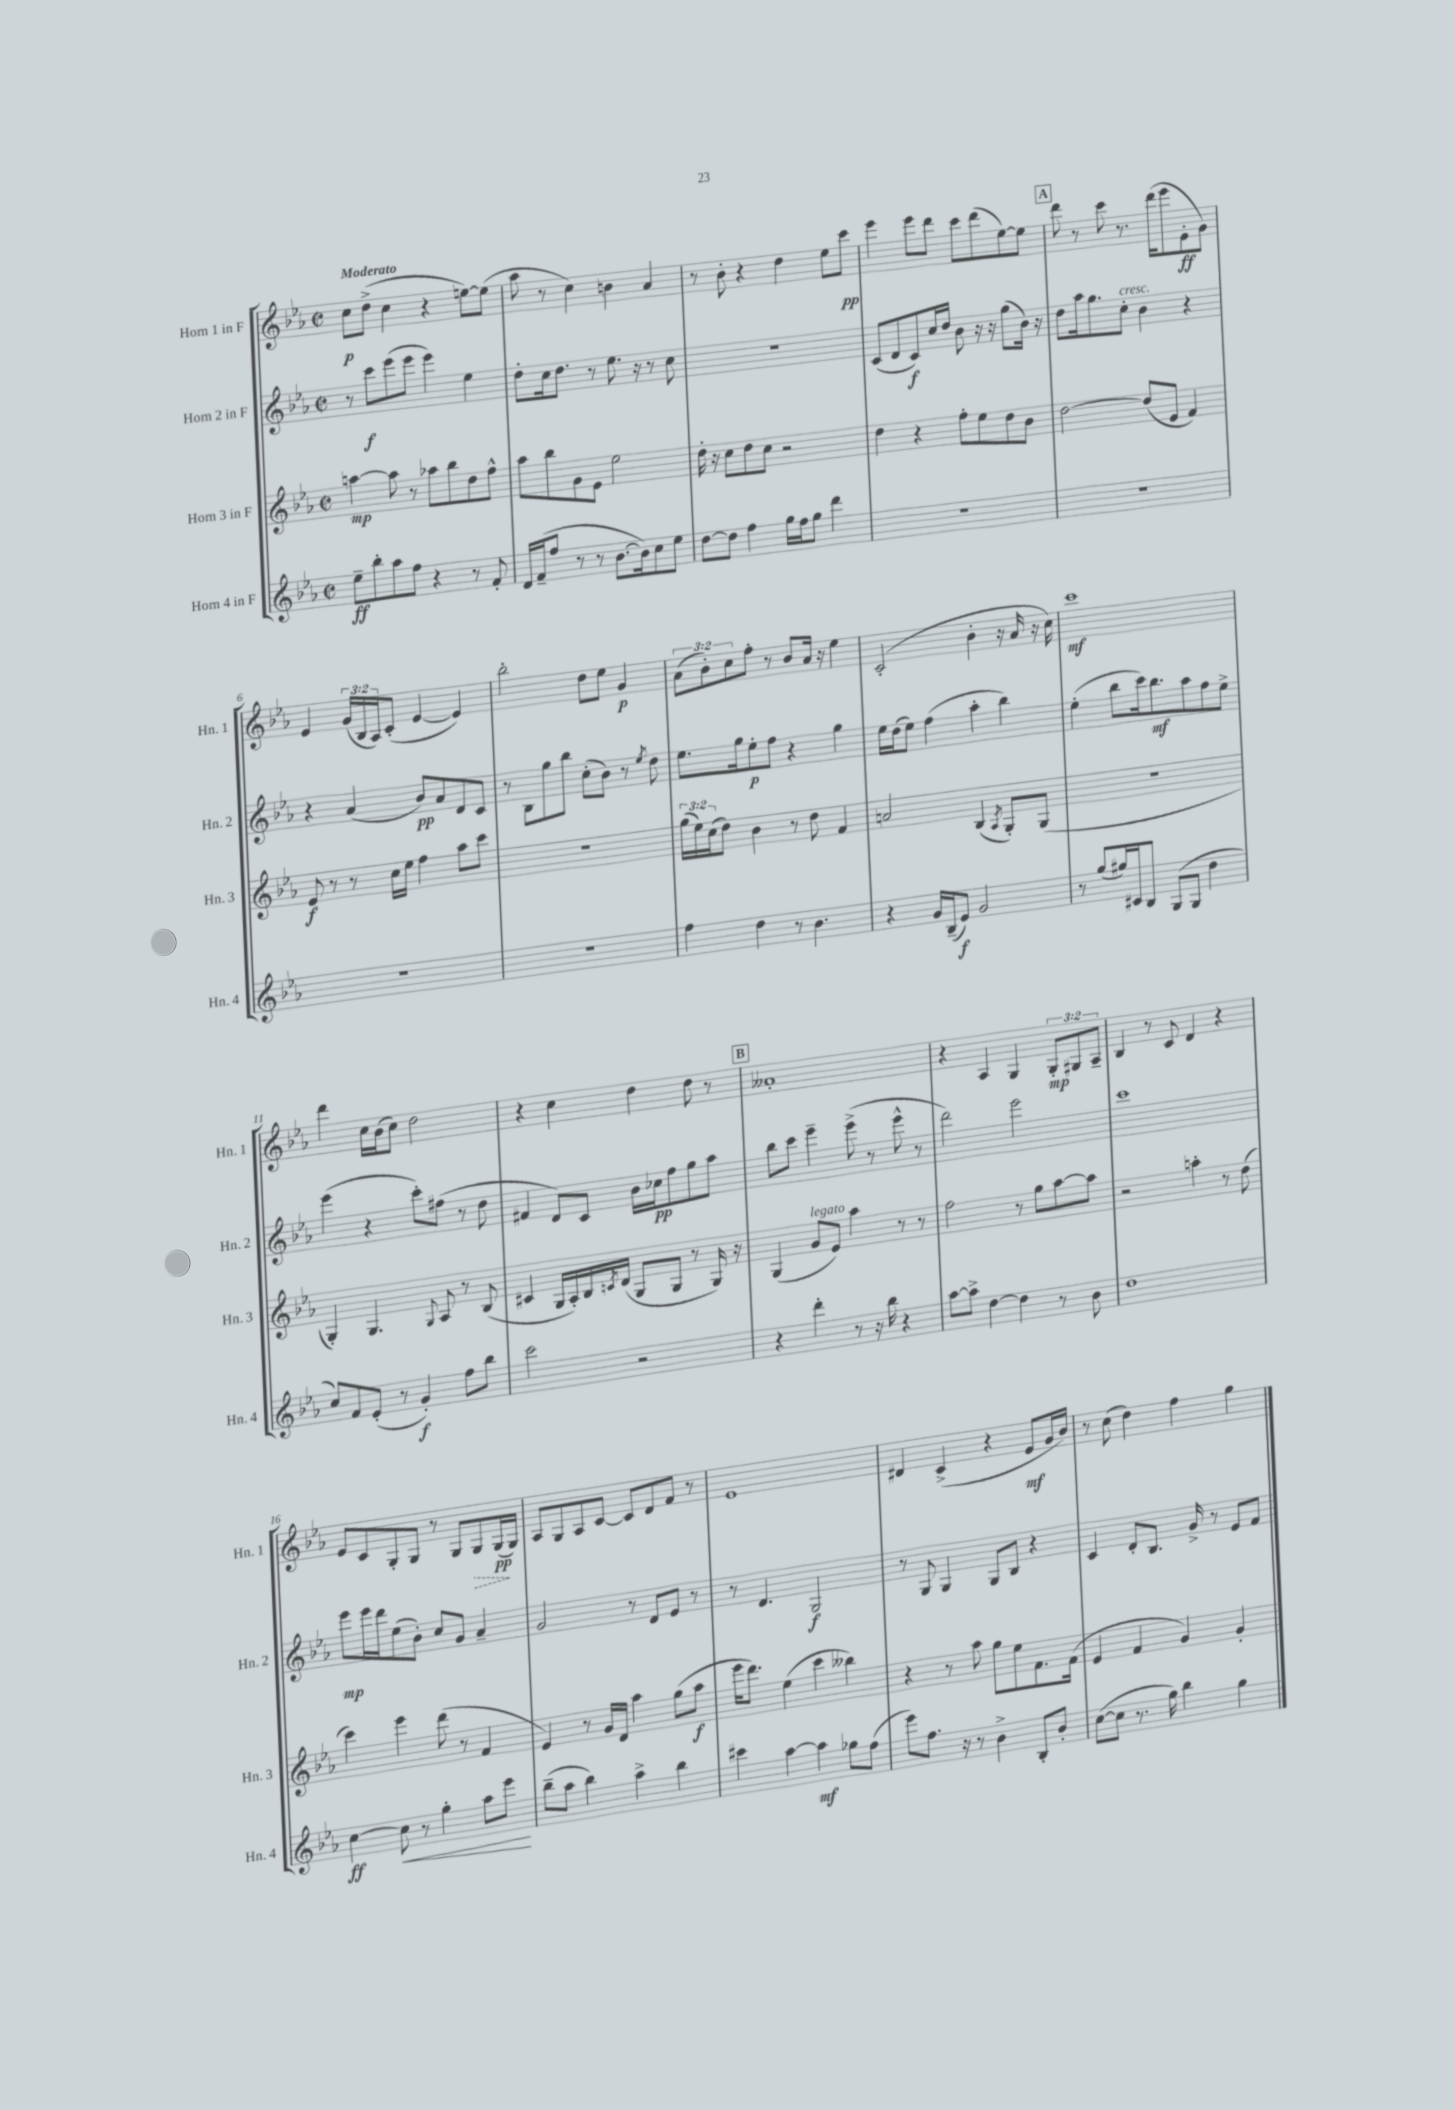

**kern	**kern	**kern	**kern
*staff4	*staff3	*staff2	*staff1
*clefG2	*clefG2	*clefG2	*clefG2
*k[b-e-a-]	*k[b-e-a-]	*k[b-e-a-]	*k[b-e-a-]
*M2/2	*M2/2	*M2/2	*M2/2
*met(c|)	*met(c|)	*met(c|)	*met(c|)
8ee-~	[4aa	8r	8cc
8bb-'	.	8ccc	(8dd^
8aa-	8aa]	(8eee-	4cc
8ff	8r	8eee-	.
4r	8aa-	4eee-)	4r
.	8bb-	.	.
8r	8dd	4ee-	[8ee)
8f'	8ff^^	.	(8ee]
=	=	=	=
16d	8aa-	8dd'	8aa-
(16f~	.	.	.
8ff	8bb-	16cc	8r
.	.	8.dd	.
8r	8g	.	4cc)
8r	8e-	8r	.
[8.b-	2ee-	8.ee-	4b
16b-])	.	16r	.
8cc	.	8r	4a-
8ee-	.	8cc	.
=	=	=	=
[8dd	16dd'	1r	8r
.	16r	.	.
8dd]	8cc	.	8b-'
4ff	8dd	.	4r
.	8cc	.	.
16gg	2r	.	4dd
16ff	.	.	.
8gg	.	.	.
4ddd	.	.	8ee-
.	.	.	8ccc
=	=	=	=
1r	4dd	(8c	4eee-
.	.	8d	.
.	4r	8c)	8eee-
.	.	16cc	8ddd
.	.	16dd	.
.	8ff'	8b-	8ccc
.	8ee-	16r	(8ddd
.	.	16r	.
.	8dd	(8gg	[8ee-)
.	8b-	16b-)	8ee-]
.	.	16r	.
=	=	=	=
1r	[2dd	8dd	8ddd
.	.	16aa-	8r
.	.	8.gg	.
.	.	.	8ccc
.	.	8cc'	8.r
.	(8dd]	4b-	.
.	.	.	(16ddd
.	8e-	.	8eee-
.	4f)	4r	8e-'
.	.	.	8g)
=	=	=	=
1r	8e-	4r	4e-
.	8r	.	.
.	8r	(4a-	(24g
.	.	.	24B-
.	.	.	24A-)
.	16cc	.	(8c'
.	16ee-	.	.
.	4ff	8b-)	[4e-
.	.	8a-	.
.	8aa-	8d	4e-])
.	8ccc	8c	.
=	=	=	=
1r	1r	8r	2bb-'
.	.	8B-	.
.	.	8gg	.
.	.	8bb-	.
.	.	(8cc'	8dd
.	.	8b-)	8ee-
.	.	8r	4g
.	.	8qee-	.
.	.	8dd	.
=	=	=	=
4ff	(24gg	8.ee-	(12a-
.	24ee-)	.	.
.	(24cc	.	12b-')
.	8dd)	.	.
.	.	.	12cc
.	.	16gg	.
4dd	4b-	8ee-'	8ff'
.	.	8ff	8r
8r	8r	4r	8b-
4.b-	8dd	.	16a-
.	.	.	16r
.	4f	4gg	4ee-
=	=	=	=
4r	2a	16ee-	(2c'
.	.	(16dd	.
.	.	8ee-)	.
16g	.	(4ff	.
(16B-~	.	.	.
8e-)	.	.	.
2g	(4B-	4aa-'	4b-'
.	8qA-	.	.
.	8G')	4bb-)	16r
.	.	.	16a-
.	(8G	.	16r
.	.	.	16cc)
=	=	=	=
8r	1r	(4ee-'	1ccc
(8gg	.	.	.
16gg#)	.	8bb-	.
16c#	.	.	.
8B-	.	16ccc)	.
.	.	8.bb-	.
(8G	.	.	.
8G	.	8aa-	.
4dd	.	8ff	.
.	.	8ee-^	.
=	=	=	=
8cc)	4G')	(4eee-	4ddd
8f	.	.	.
(8e-'	4.G	4r	16cc
.	.	.	(16b-
8r	.	.	8cc)
4g')	.	8ccc')	2dd
.	8qqG	.	.
.	8A-	(8ff#	.
8ff	8r	8r	.
8bb-	(8B-	8dd	.
=	=	=	=
2ccc	4c#	4f#	4r
.	16G	8d)	4cc
.	16A-')	.	.
.	16B-	8c	.
.	8qc	.	.
.	(16d	.	.
2r	8G	16b-	4dd
.	.	16cc-	.
.	8G	8ff	.
.	8r	8gg	8dd
.	16G)	8aa-	8r
.	16r	.	.
=	=	=	=
4r	(4G	8bb-	1a--'
.	.	8ccc	.
4ddd'	8g	4eee-~	.
.	8e-)	.	.
8r	4aa-	(8eee-^	.
16r	.	8r	.
16bb-	.	.	.
4r	8r	8eee-^^	.
.	8r	8r	.
=	=	=	=
[8aa-	2ff	2ddd)	4r
8aa-^]	.	.	.
[4dd	.	.	4A-
4dd]	8r	2eee-	4G
.	8gg	.	.
8r	[8aa-	.	12G'
.	.	.	12G#
8b-	8aa-]	.	.
.	.	.	12A-~
=	=	=	=
1dd	2r	1ccc	4B-
.	.	.	8r
.	.	.	8c
.	4aa'	.	4d
.	8r	.	4r
.	(8dd	.	.
=	=	=	=
[4cc	4ccc)	8eee-	8e-
.	.	16eee-	8c
.	.	16ddd	.
8cc]	4eee-	(8ee-	8G'
8r	.	8b-')	8G
4gg'	(8ddd	8cc	8r
.	8r	8g	8G
8aa-	4f	4a-~	8G
8eee-	.	.	(16G
.	.	.	16G)
=	=	=	=
(8bb-~	4e-)	2g	8A-
8aa-	.	.	8G
4bb-)	8r	.	8A-
.	16g	.	[8c
.	16d	.	.
4aa-^	4aa-	8r	8c]
.	.	8d	8d
4bb-	(8gg	8e-	8f
.	8aa-	8r	8r
=	=	=	=
4ccc#	16eee-	8r	1e-
.	8.ddd)	.	.
.	.	4.d	.
[4aa-	(4ee-	.	.
4aa-]	4ccc	2G	.
8gg-	4bb--)	.	.
(8ff	.	.	.
=	=	=	=
8eee-)	4r	8r	4d#
8.ff	.	8G	.
.	8r	4G	(4c^
16r	.	.	.
8r	8aa-	.	.
4b-^	8gg	8G	4r
.	8ee-	8B-	.
8B-'	8.f	4r	8e-
8b-'	.	.	16g
.	(16f	.	16b-)
=	=	=	=
([8cc	4e-	4c	8r
8cc]	.	.	(8cc
8.r	4f	8d'	4dd)
.	.	8.B-	.
16gg)	.	.	.
4bb-	4g)	.	4ff
.	.	16g^	.
.	.	8r	.
4gg	4g'	8e-	4gg
.	.	8f	.
==	==	==	==
*-	*-	*-	*-
